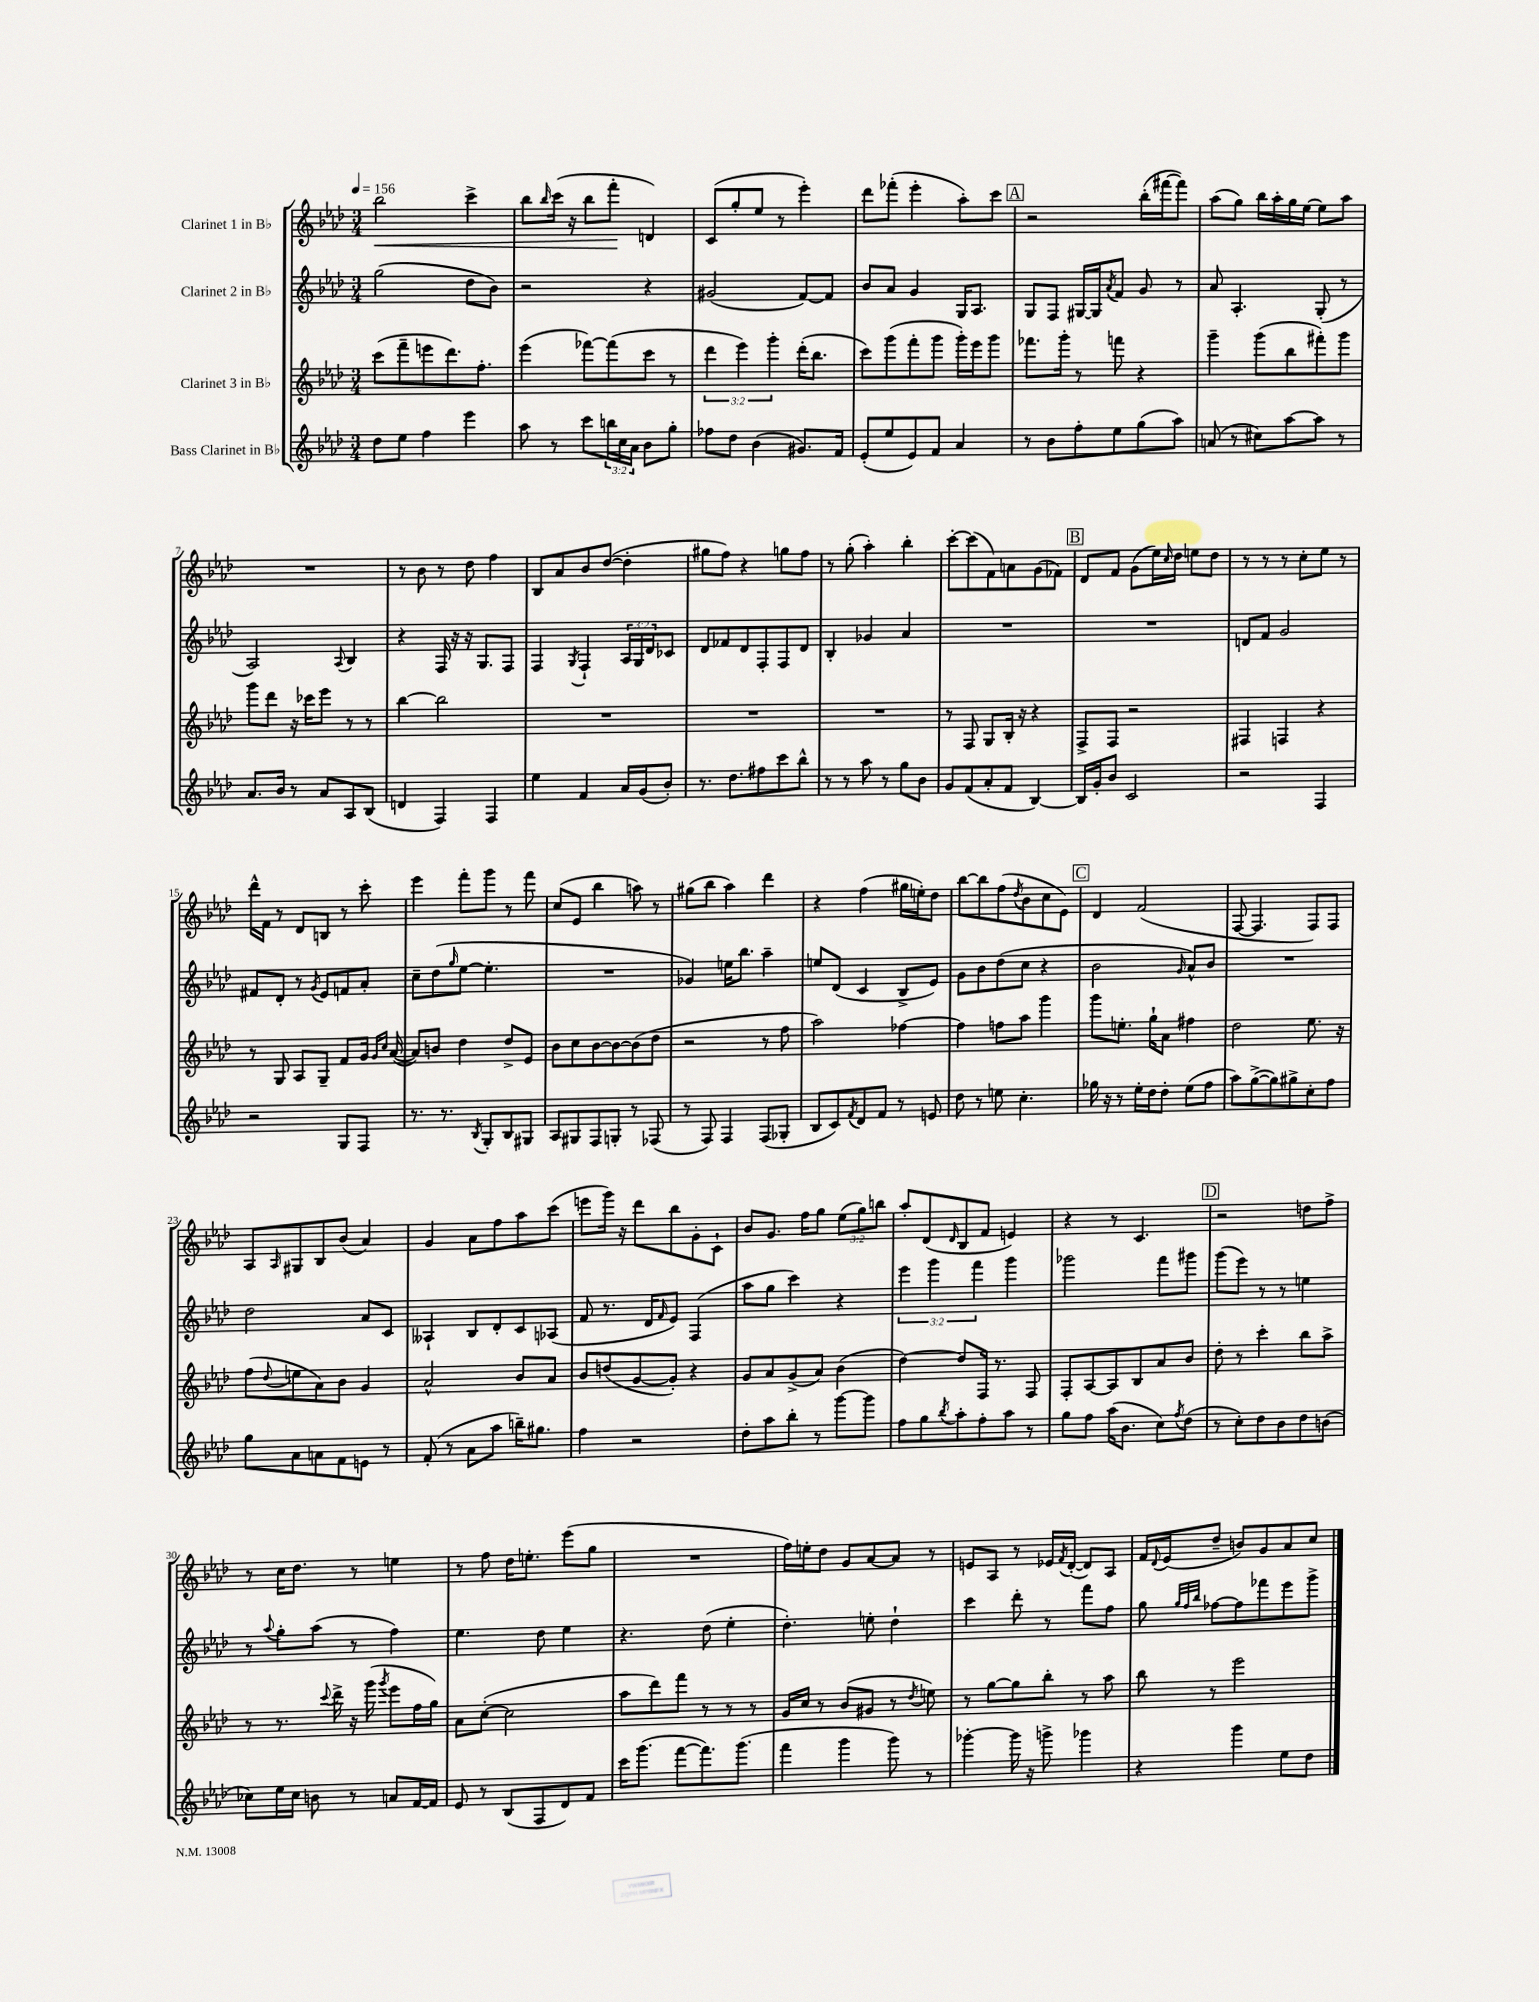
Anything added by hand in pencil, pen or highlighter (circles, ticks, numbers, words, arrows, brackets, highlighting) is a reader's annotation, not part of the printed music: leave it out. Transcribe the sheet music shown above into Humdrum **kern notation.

**kern	**kern	**kern	**kern
*staff4	*staff3	*staff2	*staff1
*clefG2	*clefG2	*clefG2	*clefG2
*k[b-e-a-d-]	*k[b-e-a-d-]	*k[b-e-a-d-]	*k[b-e-a-d-]
*M3/4	*M3/4	*M3/4	*M3/4
*MM156	*MM156	*MM156	*MM156
8dd-\L	(8ccc\L	(2gg\	2bb-\
8ee-\J	8fff~\	.	.
4ff\	8eee\	.	.
.	8.ddd-\)	.	.
4eee-\	.	8dd-\L	4ccc^\
.	8.ff'\J	.	.
.	.	8b-\J)	.
=	=	=	=
8aa-\	(4eee-\	2r	8bb-\L
.	.	.	16qqbb-/
8r	.	.	(16ccc\Jk
.	.	.	16r
8ccc\L	[8fff-\L)	.	8bb-\L
24bb\L	(8fff-\]	.	8fff'\J
24cc\	.	.	.
24a-\JJ	.	.	.
8b-\L	8ccc\J	4r	4d/)
8gg'\J	8r	.	.
=	=	=	=
8ff-\L	6ddd-\	(2g#/	(8c/L
8dd-\J	.	.	8gg'/
.	6eee-\)	.	.
(4b-\	.	.	8ee-/J
.	6ggg'\	.	.
.	.	.	8r
8.g#/L)	(16ddd-'\LK	[8f/L)	4eee-'\)
.	8.bb-\J	.	.
.	.	8f/]J	.
16f/Jk	.	.	.
=	=	=	=
(8e-'/L	8ccc\L)	8b-/L	8ddd-\L
8ee-/	(8ggg\	8a-/J	(8fff-'\J
8e-/)	8fff'\	4g/	4eee-'\
8f/J	8ggg\J	.	.
4a-/	16ggg'\LL)	16G/LK	8aa-'\L)
.	16eee-\J	8.A-/J	.
.	8ggg\J	.	8ccc\J
=	=	=	=
8r	8.fff-\L	8G/L	2r
8b-\L	.	8F/J	.
.	16ggg'\Jk	.	.
8ff'\	8r	[16G#/LL	.
.	.	16G#/]J	.
.	.	8qa-/	.
8ee-\	8fff\	8f/J	.
(8gg\	4r	8g/	(16bb-'\LL
.	.	.	[16fff#\J
8aa-\J)	.	8r	8fff#\]J)
=	=	=	=
(8a/	4ggg~\	8a-/	(8aa-\L
8r	.	4.A-'/	8gg\J)
8cc#\L)	(8ggg\L	.	16bb-\LL
.	.	.	16aa-'\
[8aa-\	8bb-\	.	16gg\
.	.	.	[16ee-\JJ
8aa-\]J	8fff#'\)	(8G'/	8ee-\]L
8r	8ggg\J	8r	8aa-\J
=	=	=	=
8.a-/L	8ggg\L	2A-/)	2.r
.	8ddd-\J	.	.
16b-/Jk	.	.	.
8r	16r	.	.
.	16ccc-\LK	.	.
8a-/L	8eee-\J	.	.
.	.	8qqA-/	.
8A-/	8r	4B-/	.
(8B-/J	8r	.	.
=	=	=	=
4d/	[4bb-\	4r	8r
.	.	.	8b-\
4F/)	2bb-\]	16F/	8r
.	.	16r	.
.	.	16r	8dd-\
.	.	8.G/L	.
4F/	.	.	4ff\
.	.	8F/J	.
=	=	=	=
4ee-\	2.r	4F/	8B-/L
.	.	.	8a-/
.	.	8qG/	.
4f/	.	4F`/	8b-/
.	.	.	([8dd-/J
16a-/LL	.	24A-/LL	4dd-'\]
.	.	24G/	.
(16g/J	.	.	.
.	.	24d-/J	.
8b-'/J)	.	8c-/J	.
=	=	=	=
8.r	2.r	8d-/L	8gg#\L
.	.	8f-/	8ff\J)
8.dd-\L	.	.	.
.	.	8d-/	4r
8ff#\	.	8F'/	.
8ccc\	.	8F/	8gg\L
8bb-^^\J	.	8d-/J	8ff\J
=	=	=	=
8r	2.r	4B-'/	8r
8r	.	.	(8gg'\
8aa-\	.	4g-/	4aa-'\)
8r	.	.	.
8gg\L	.	4a-/	4bb-'\
8b-\J	.	.	.
=	=	=	=
8g/L	8r	2.r	[8ccc'\L
(8f/	8F/	.	(8ccc\]
8a-'/	8G/L	.	8f\)
8f/J	16B-'/Jk	.	8a\
.	16r	.	.
[4B-/)	4r	.	(8g\
.	.	.	8f-\J)
=	=	=	=
16B-/]LL	8F^/L	2.r	8d-/L
16g'/J	.	.	.
8b-/J	8F/J	.	8f/J
2c/	2r	.	(8g\L
.	.	.	16ee-\L)
.	.	.	16qqcc/
.	.	.	16dd-\JJ
.	.	.	8ee\L
.	.	.	8dd-\J
=	=	=	=
2r	4F#/	8d/L	8r
.	.	8f/J	8r
.	4F/	2g/	8r
.	.	.	8cc'\L
4F/	4r	.	8ee-\J
.	.	.	8r
=	=	=	=
2r	8r	8f#/L	16ddd-^^\LL
.	.	.	16f\JJ
.	8G/	8d-'/J	8r
.	8A-/L	8r	8d-/L
.	.	8qg/	.
.	8G~/J	8e-/L	8B/J
8G/L	8f/L	8f/	8r
8F/J	16g/Jk	8a-'/J	8ccc'\
.	16qqg/LL	.	.
.	16qqcc/JJ	.	.
.	([16a-/	.	.
=	=	=	=
8.r	8a-/]L)	8cc~\L	4eee-\
.	8b/J	(8dd-\	.
8.r	.	.	.
.	.	16qqgg/	.
.	4dd-\	[8ee-\J	8fff'\L
8qB-/	.	.	.
8G'/L	.	4.ee-'\]	8ggg\J
8B-/	8dd-^/L	.	8r
8G#/J	8e-/J	.	8fff\
=	=	=	=
8A-/L	8b-\L	2.r	(8cc/L
8G#/	8cc\	.	8e-/J
8F/	[8b-\	.	4bb-\
8G'/J	8b-\_	.	.
8r	(8b-\]	.	8aa\)
(8F-/	8dd-\J	.	8r
=	=	=	=
8r	2r	4g-/)	(8gg#\L
8F/)	.	.	8bb-\J
4F/	.	16ee\LK	4aa-\)
.	.	8.bb-\J	.
(8F/L	8r	4aa-~\	4ddd-\
8G-'/J	8ff\	.	.
=	=	=	=
8B-/L	2aa-\)	8ee/L	4r
8c/)	.	(8d-/J	.
8qf/	.	.	.
8d-/	.	4c/	(4ff\
8f/J	.	.	.
8r	[4ff-\	8B-^/L	16gg#\LL
.	.	.	16ee'\J)
8e/	.	8e-/J)	8dd-\J
=	=	=	=
8dd-\	4ff-\]	8g\L	[8bb-\L
8r	.	8b-\	8bb-\]
8ee\	8ff\L	(8dd-\	(8ff\
.	.	.	8qdd-/
4.cc'\	8aa-\J	8cc\J	8b-\
.	4ggg\	4r	8cc\
.	.	.	8e-\J)
=	=	=	=
16gg-\	8ggg\L	2b-\	4d-/
16r	.	.	.
8r	8.ee'\J	.	.
16ee-'\LL	.	.	(2f/
16dd-\J	16gg`\LK	.	.
8dd-'\J	8a-\J	.	.
.	.	16qqg/	.
(8ee-\L	4ff#\	8a-^^/L)	.
8ff\J	.	8b-/J	.
=	=	=	=
8aa-\L)	2dd-\	2.r	[8F/
([8gg^\	.	.	4.F/]
8gg\])	.	.	.
8gg#^\	.	.	.
8cc'\	8.ee-\	.	8F/L)
8ff\J	.	.	8F/J
.	16r	.	.
=	=	=	=
8gg\L	(8ff\L	2dd-\	8A-/L
.	8qqdd-/	.	16qqA-/
8a-\	8ee\	.	8G#/
8a\	8a-\)	.	8B-/
8f\	8b-\J	.	(8b-/J
8e\J	4g/	8a-/L	4a-/)
8r	.	8c/J	.
=	=	=	=
(8f'/	2a-^^/	4A--`/	4g/
8r	.	.	.
8a-\L	.	8B-/L	8a-\L
8aa-\J	.	8d-'/	8ff\
16bb~\LK)	8b-/L	8c/	8aa-\
8.gg#\J	.	.	.
.	8a-/J	(8A-/J	(8ccc\J
=	=	=	=
4ff\	8b-/L	8f/	8eee\L
.	(8dd/	8.r	16ggg\Jk)
.	.	.	16r
2r	[8g/	.	8ddd-\L
.	.	16d-/LK	.
.	.	16qqf/	.
.	8g'/]J)	8e-/J)	8bb-\
.	4r	(4F/	8g'\
.	.	.	8c`\J
=	=	=	=
8dd-'\L	8g/L	8aa-\L	8b-/L
8aa-\	8a-/	8gg\J	8.g/J
8bb-'\J	(8g^/	4ccc\)	.
.	.	.	16ff\LK
8r	8a-/J)	.	8gg\J
[8ggg\L	(4b-\	4r	(12ee-\L
.	.	.	12gg\)
8ggg\]J	.	.	.
.	.	.	12bb\J
=	=	=	=
8ff\L	[4dd-\)	6eee-\	8aa-'/L
8gg\	.	.	(8d-/
.	.	6ggg\	.
8qbb-/	.	.	16qqd-/
8aa-'\	8dd-/]L	.	8B-/
.	.	6fff\	.
8ff'\	16F/Jk	.	8f/J
.	8.r	.	.
8aa-\J	.	4ggg\	4e/)
8r	8F/	.	.
=	=	=	=
8gg\L	8F'/L	2ggg-\	4r
8ff\J	[8A-/	.	.
(16aa-\LK	8A-/]	.	8r
8.b-\J	.	.	.
.	8B-/	.	4.c/
8cc\L)	8a-/	8fff\L	.
8qff/	.	.	.
(8dd-\J	8b-/J	8ggg#\J	.
=	=	=	=
8r	8dd-'\	(8ggg\L	2r
8cc'\L)	8r	8eee-\J)	.
8dd-\	4ccc'\	8r	.
8b-\	.	8r	.
8dd-\	8bb-\L	4ee\	8dd\L
(8b\J	8aa-^\J	.	8ff^\J
=	=	=	=
8cc-\L)	8r	8r	8r
.	.	8qqaa-/	.
16ee-\L	8.r	8gg'\L	16cc\LK
16cc-\JJ	.	.	8.dd-\J
8b\	.	(8aa-\J	.
.	8qqccc/	.	.
.	16ddd-^\	.	.
8r	16r	8r	8r
.	(16ggg\	.	.
.	8qggg/	.	.
8a/L	8eee-\L	4ff\)	4ee\
[16f/L	16ff\L	.	.
16f/]JJ	16gg\JJ)	.	.
=	=	=	=
8e-/	8a-\L	4.ee-\	8r
8r	([8cc'\J	.	8ff\
(8B-/L	2cc\]	.	16dd-\LK
.	.	.	8.ee'\J
8F/	.	8dd-\	.
8d-/)	.	4ee-\	(8eee-\L
8f/J	.	.	8gg\J
=	=	=	=
16ccc\LK	8aa-\L	4.r	2.r
(8.ggg\J	.	.	.
.	8ddd-\)	.	.
[8fff\L	8fff\J	.	.
8.fff\])	8r	(8dd-\	.
.	8r	4ee-'\	.
(8.ggg\J	.	.	.
.	8r	.	.
=	=	=	=
4fff\	16g/LL	4.dd-'\)	16ff\LL)
.	16cc/JJ	.	16ee'\J
.	8r	.	8dd-\J
4ggg\	(8b-/L	.	8g/L
.	8g#/J	8ee'\	[8a-/
8ggg\)	8r	4dd-`\	8a-/]J
.	8qdd-/	.	.
8r	8ee\)	.	8r
=	=	=	=
[4ggg-'\	8r	4ccc\	8e/L
.	[8gg\L	.	8A-/J
16ggg-\]	8gg\]	8ddd-'\	8r
16r	.	.	.
8ggg^\	8bb-'\J	8r	16e-/LL
.	.	.	8qf/
.	.	.	([16d-'/JJ
4ggg-\	8r	8fff\L	8d-/]L)
.	8aa-\	8ff\J	8A-/J
=	=	=	=
4r	8bb-\	8gg\	16f/LL
.	.	.	8qqd-/
.	.	.	(16e-/J
.	.	32qqgg/LLL	.
.	.	32qqff/	.
.	.	32qqbb-/JJJ	.
.	8r	[8ff-\L	8dd-~/J
4ggg\	2eee-\	8ff-\]	8b/L)
.	.	8fff-\	8g/
8ee-\L	.	8eee-\	8a-/
8dd-\J	.	8ggg^\J	8cc/J
==	==	==	==
*-	*-	*-	*-
